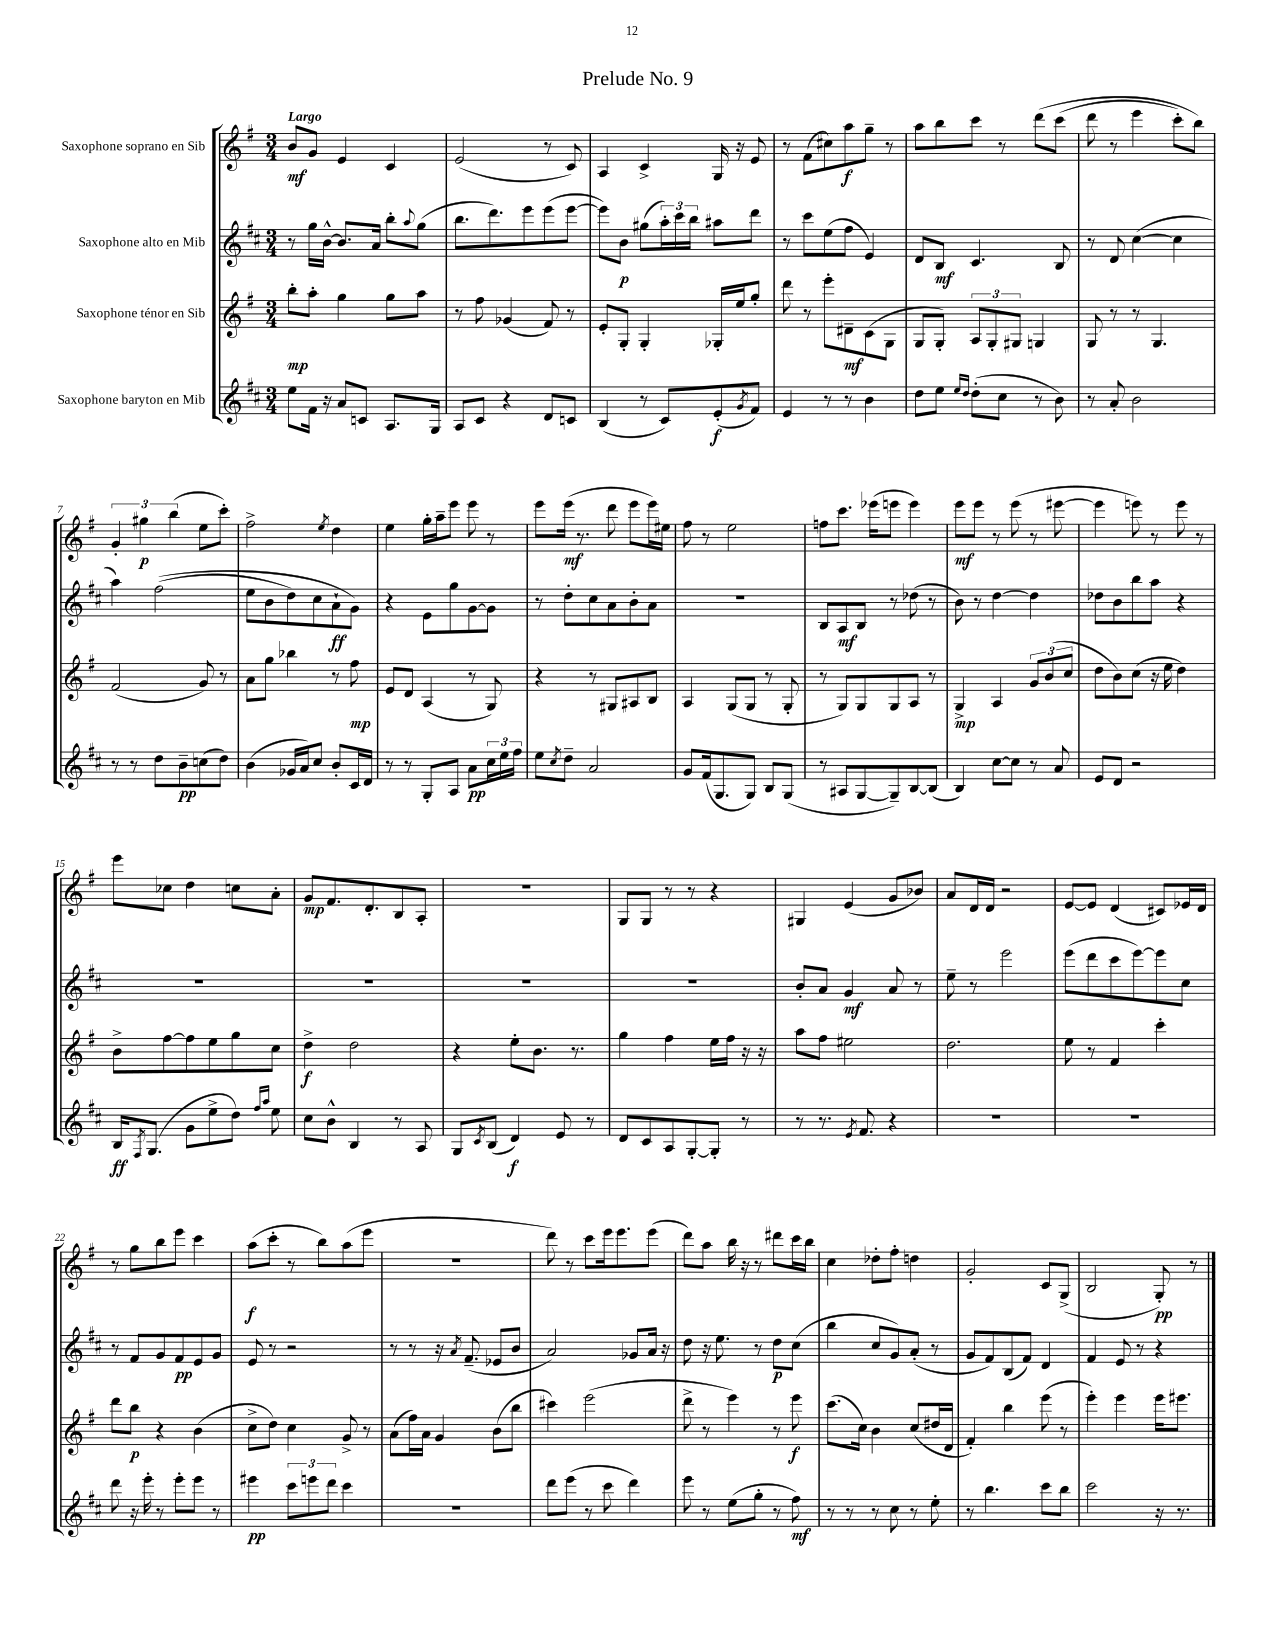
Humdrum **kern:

**kern	**kern	**kern	**kern
*staff4	*staff3	*staff2	*staff1
*clefG2	*clefG2	*clefG2	*clefG2
*k[f#c#]	*k[f#]	*k[f#c#]	*k[f#]
*M3/4	*M3/4	*M3/4	*M3/4
8ee	8bb'	8r	8b
16f#	8aa'	16gg	8g
16r	.	[16b^^	.
8a	4gg	8.b]	4e
8c	.	.	.
.	.	16a	.
8.A	8gg	8bb'	4c
.	.	8qqaa	.
.	8aa	(8gg	.
16G	.	.	.
=	=	=	=
8A	8r	8.bb	(2e
8c#	8ff#	.	.
.	.	8.ddd)	.
4r	(4g-	.	.
.	.	8eee	.
8d	8f#)	(8eee	8r
8c	8r	[8eee	8c)
=	=	=	=
(4B	8e'	8eee])	4A
.	8G'	8b	.
8r	4G'	(8gg#	4c^
8c#)	.	24aa')	.
.	.	24ccc#	.
.	.	24bb	.
(8e'	16G-'	8aa#	16G
.	16ee	.	16r
8qg	.	.	.
8f#)	8gg'	8ddd	8e
=	=	=	=
4e	8ddd	8r	8r
.	8r	8ccc#	(8f#
8r	8eee'	(8ee	8cc#)
8r	8d#~	8ff#	8aa
4b	(8c	4e)	8gg~
.	8G	.	8r
=	=	=	=
8dd	8G	8d	8aa
8ee	8G')	8B	8bb
16qqee	.	.	.
16qqdd	.	.	.
(8dd'	12A	4.c#	8ccc
.	12G'	.	.
8cc#	.	.	8r
.	12G#	.	.
8r	4G	.	&(8ddd
8b)	.	8B	(8ccc
=	=	=	=
8r	8G	8r	8ddd
8a'	8r	8d	8r
2b	8r	([4cc#	4eee
.	4.G	.	.
.	.	4cc#]	8ccc')
.	.	.	8bb&)
=	=	=	=
8r	(2f#	4aa)	6g'
8r	.	.	.
.	.	.	6gg#
8dd	.	&((2ff#	.
.	.	.	(6bb
8b~	.	.	.
(8cc	8g)	.	8ee
8dd)	8r	.	8ccc')
=	=	=	=
(4b	8a	8ee	2ff#^
.	8gg	8b	.
16g-	4bb-	8dd)	.
16a)	.	.	.
8cc#	.	8cc#	.
.	.	.	8qee
8b'	8r	8a`	4dd
16c#	8ff#	8g&)	.
16d	.	.	.
=	=	=	=
8r	8e	4r	4ee
8r	8d	.	.
8G'	(4A	8e	16gg'
.	.	.	16aa~
8A	.	8gg	8eee
8a	8r	[8g	8eee
24cc#	8G)	8g]	8r
24ee	.	.	.
24ff#	.	.	.
=	=	=	=
8ee	4r	8r	8eee
8qcc#	.	.	.
8dd~	.	8dd'	(16eee
.	.	.	8.r
2a	8r	8cc#	.
.	8G#	8a	8ddd
.	8A#	8b'	8eee
.	8B	8a	16eee)
.	.	.	16ee#
=	=	=	=
8g	4A	2.r	8ff#
(16f#	.	.	8r
8.G	.	.	.
.	(8G	.	2ee
8G)	8G	.	.
8B	8r	.	.
(8G	8G'	.	.
=	=	=	=
8r	8r	8B	8ff
8A#	8G)	8A	8.ccc
[8G	8G	8B	.
.	.	.	(16eee-
8G~])	8G	8r	8eee
[8B	8A	(8dd-	4eee)
(8B]	8r	8r	.
=	=	=	=
4B)	4G^	8b)	8eee
.	.	8r	8eee
[8cc#	4A	[4dd	8r
8cc#]	.	.	(8eee
8r	12g	4dd]	8r
.	(12b	.	.
8a	.	.	[8eee#
.	12cc	.	.
=	=	=	=
8e	8dd	8dd-	4eee#]
8d	8b)	8b	.
2r	(8cc	8bb	8eee)
.	16r	8aa	8r
.	16ee	.	.
.	4dd)	4r	8eee
.	.	.	8r
=	=	=	=
16B	8b^	2.r	8eee
8qF#	.	.	.
(8.G	.	.	.
.	[8ff#	.	8cc-
8g	8ff#]	.	4dd
8ee^	8ee	.	.
8dd)	8gg	.	8cc
16qqff#	.	.	.
16qqaa	.	.	.
8ee	8cc	.	8a'
=	=	=	=
8cc#	4dd^	2.r	8g
8b^^	.	.	8.f#
4B	2dd	.	.
.	.	.	8.d'
8r	.	.	8B
8A	.	.	8A'
=	=	=	=
8G	4r	2.r	2.r
8qc#	.	.	.
(8B	.	.	.
4d)	8ee'	.	.
.	8.b	.	.
8e	.	.	.
.	8.r	.	.
8r	.	.	.
=	=	=	=
8d	4gg	2.r	8G
8c#	.	.	8G
8A	4ff#	.	8r
[8G'	.	.	8r
8G']	16ee	.	4r
.	16ff#	.	.
8r	16r	.	.
.	16r	.	.
=	=	=	=
8r	8aa	8b'	4G#
8.r	8ff#	8a	.
.	2ee#	4g	(4e
8qe	.	.	.
8.f#	.	.	.
4r	.	8a	8g
.	.	8r	8b-)
=	=	=	=
2.r	2.dd	8ee~	8a
.	.	8r	16d
.	.	.	16d
.	.	2eee	2r
=	=	=	=
2.r	8ee	(8eee	[8e
.	8r	8ddd	8e]
.	4f#	8ccc#	(4d
.	.	[8eee)	.
.	4ccc'	8eee]	8c#)
.	.	8cc#	16e-
.	.	.	16d
=	=	=	=
8ddd	8ddd	8r	8r
16r	8bb	8f#	8gg
16eee'	.	.	.
8r	4r	8g	8bb
8eee'	.	8f#	8eee
8eee	(4b	8e	4ccc
8r	.	8g	.
=	=	=	=
4eee#	8cc^	8e	(8aa
.	8dd)	8r	8ccc'
12ccc#	4cc	2r	8r
12eee	.	.	.
.	.	.	8bb)
12ddd	.	.	.
4ccc#	8g^	.	(8aa
.	8r	.	8eee
=	=	=	=
2.r	(8a	8r	2.r
.	16ff#)	8r	.
.	16a	.	.
.	4g	16r	.
.	.	8qa	.
.	.	(8.f#~	.
.	(8b	8e-	.
.	8bb	8b	.
=	=	=	=
8ddd	4ccc#)	2a)	8ddd)
(8eee	.	.	8r
8r	(2eee	.	8ccc
8ccc#	.	.	16eee
.	.	.	8.eee
4ddd)	.	8g-	.
.	.	16a	(8eee
.	.	16r	.
=	=	=	=
8eee	8ddd^	8dd	8ddd)
8r	8r	16r	8aa
.	.	8.ee	.
(8ee	4eee)	.	16bb
.	.	.	16r
8gg'	.	8r	8r
8r	8r	8dd	8ddd#
8ff#)	8eee	(8cc#	16ccc
.	.	.	16bb
=	=	=	=
8r	(8.ccc	4bb	4cc
8r	.	.	.
.	16cc)	.	.
8r	4b	8cc#	8dd-'
8cc#	.	8g)	8ff#'
8r	(8cc	(8a'	4dd
8ee'	16dd#	8r	.
.	16d	.	.
=	=	=	=
8r	4f#')	8g	2g'
4.bb	.	8f#)	.
.	4bb	(8B	.
.	.	8f#)	.
8ccc#	(8eee	4d	8c
8bb	8r	.	(8G^
=	=	=	=
2ccc#	4eee')	4f#	2B
.	4eee	8e	.
.	.	8r	.
16r	16eee	4r	8G')
8.r	8.eee#	.	.
.	.	.	8r
==	==	==	==
*-	*-	*-	*-
